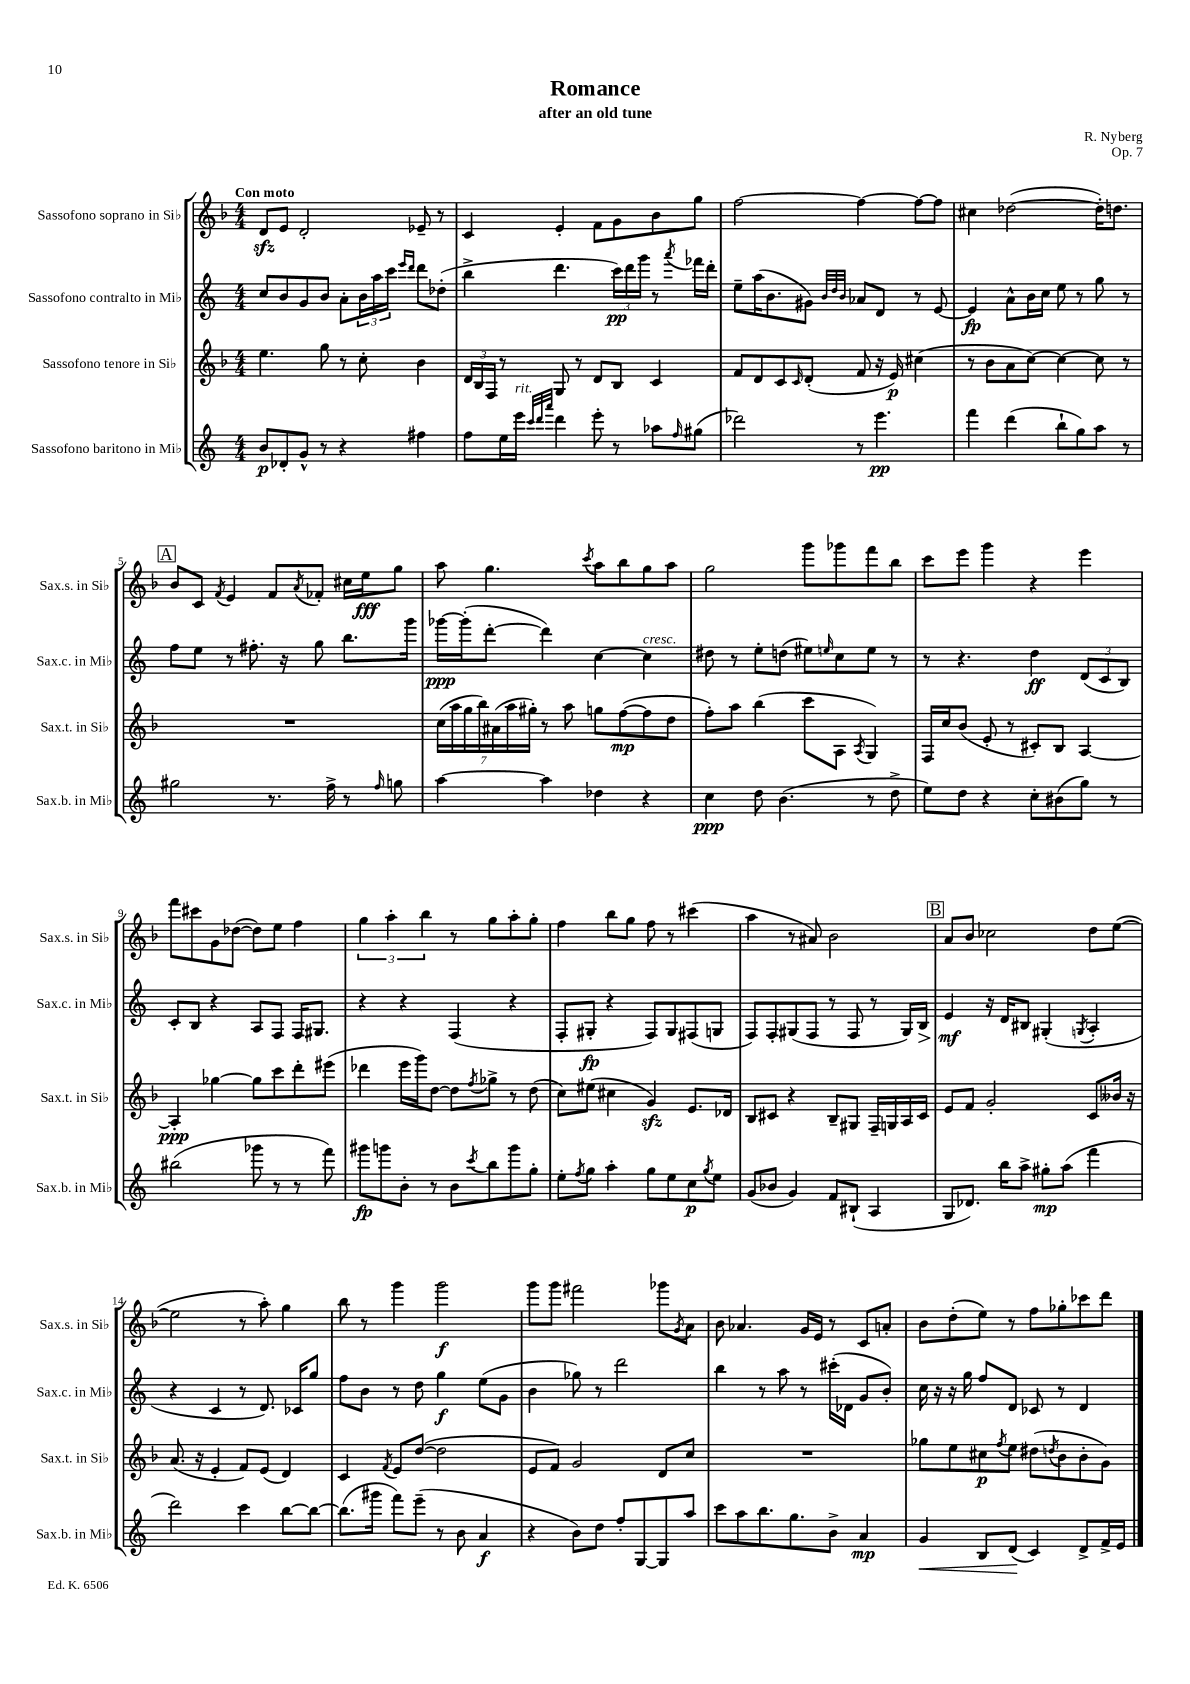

**kern	**kern	**kern	**kern
*staff4	*staff3	*staff2	*staff1
*clefG2	*clefG2	*clefG2	*clefG2
*k[]	*k[b-]	*k[]	*k[b-]
*M4/4	*M4/4	*M4/4	*M4/4
8b	4.ee	8cc	8d
8d-'	.	8b	8e
8g^^	.	8g	2d'
8r	8gg	8b	.
4r	8r	8a'	.
.	8cc'	24b	.
.	.	24aa	.
.	.	24ccc	.
.	.	16qqeee	.
.	.	16qqddd	.
4ff#	4b-	8ddd	8e-~
.	.	(8dd-'	8r
=	=	=	=
8ff	24d	4bb^	4c
.	24B-	.	.
.	24F	.	.
16ee	8r	.	.
16eee	.	.	.
32qqccc	.	.	.
32qqddd	.	.	.
32qqaaa	.	.	.
4ddd	8G	4.ddd	4e'
.	8r	.	.
8eee'	8d	.	8f
8r	8B-	24ccc)	8g
.	.	24ddd	.
.	.	24ggg	.
8aa-	4c	8r	8b-
16qqff	.	8qaaa	.
(8gg#	.	16fff-	8gg
.	.	16ddd'	.
=	=	=	=
2ddd-)	8f	8ee~	[2ff
.	8d	(16aa	.
.	.	8.b	.
.	8c	.	.
.	16qqc	.	.
.	(8d'	8g#)	.
.	.	32qqb	.
.	.	32qqdd	.
.	.	32qqb	.
8r	8f	8a-	4ff_
4.eee	16r	8d	.
.	16e)	.	.
.	(4cc#	8r	8ff_
.	.	[8e	8ff]
=	=	=	=
4fff	8r	4e]	4cc#
.	8b-	.	.
(4ddd	8a	8a^^	([2dd-
.	[8cc)	16b	.
.	.	16cc	.
8bb`	4cc_	8ee	.
8gg)	.	8r	.
8aa	8cc]	8gg	16dd-'])
.	.	.	8.dd
8r	8r	8r	.
=	=	=	=
2gg#	1r	8ff	8b-
.	.	8ee	8c
.	.	.	8qf
.	.	8r	4e
.	.	8.ff#'	.
8.r	.	.	8f
.	.	16r	.
.	.	.	8qa
.	.	8gg	8f-'
16ff^	.	.	.
8r	.	8.bb	16cc#
.	.	.	16ee
16qqff	.	.	.
8gg	.	.	8gg
.	.	16ggg	.
=	=	=	=
[4aa	(28cc	[16ggg-	8aa
.	28aa	.	.
.	.	(16ggg-']	.
.	28gg	.	.
.	28bb-)	.	.
.	.	[8ddd'	4.gg
.	(28a#	.	.
.	28aa	.	.
.	28gg#')	.	.
4aa]	8r	4ddd])	.
.	8aa	.	.
.	.	.	8qccc
4dd-	8gg	[4cc	8aa
.	([8ff	.	8bb-
4r	8ff]	4cc]	8gg
.	8dd	.	8aa
=	=	=	=
4cc	8ff')	8dd#	2gg
.	8aa	8r	.
8dd	(4bb-	8ee'	.
(4.b	.	(8dd	.
.	8ccc	8ee#)	8ggg
.	.	16qqee	.
.	8A	8cc	8ggg-
.	8qA	.	.
8r	4G)	8ee	8fff
8dd^	.	8r	8bb-
=	=	=	=
8ee)	16F	8r	8ccc
.	16cc	.	.
8dd	(8b-	4.r	8eee
4r	8e'	.	4ggg
.	8r	.	.
8cc'	8c#')	4dd	4r
(8b#	8B-	.	.
8gg)	[4A	(12d	4eee
.	.	12c	.
8r	.	.	.
.	.	12B)	.
=	=	=	=
(2bb#	4A']	8c'	8fff
.	.	8B	8ccc#
.	[4gg-	4r	8g
.	.	.	([8dd-
8ggg-	8gg-]	8A	8dd-])
8r	8ccc	8F	8ee
8r	8ddd'	16F	4ff
.	.	8.G#	.
8fff)	(8eee#	.	.
=	=	=	=
8ggg#	4ddd-	4r	6gg
8ggg	.	.	.
.	.	.	6aa'
8b'	16eee	4r	.
.	16ggg)	.	.
.	.	.	6bb-
8r	[8dd	.	.
8b	8dd]	(4F	8r
8qccc	8qff	.	.
8bb	8gg-^	.	8gg
8ggg	8r	4r	8aa'
8gg'	(8dd	.	8gg'
=	=	=	=
8ee'	8cc)	8F'	4ff
8qff	.	.	.
8gg	(8ee#	8G#'	.
4aa'	4cc#	4r	8bb-
.	.	.	8gg
8gg	4g)	8F)	8ff
8ee	.	8G#	8r
8cc	8.e	(8F#	(4ccc#
8qgg	.	.	.
8ee	.	8G	.
.	16d-	.	.
=	=	=	=
(8g	8B-	8F)	4aa
8b-	8c#	8F'	.
4g)	4r	(8G#	8r
.	.	8F	8a#)
8f	8B-~	8r	2b-
(8B#`	8G#	8F	.
4A	16F~	8r	.
.	16G	.	.
.	16A	16G#)	.
.	16c#	16B	.
=	=	=	=
8G	8e	4e	8a
8.d-)	8f	.	8b-
.	2g'	16r	2cc-
16bb	.	16d	.
8aa^	.	8B#	.
8gg#'	.	(4G#'	.
(8aa	.	.	.
.	.	8qG	.
4fff	8c	4A'	8dd
.	16b--	.	([8ee
.	16r	.	.
=	=	=	=
2ddd)	(8.a	4r	2ee]
.	16r	.	.
.	4e'	4c	.
4ccc	8f)	8r	8r
.	(8e	8.d)	8aa')
[8bb	4d)	.	4gg
.	.	16c-	.
8bb_	.	8gg	.
=	=	=	=
(8.bb]	4c	8ff	8bb-
.	.	8b	8r
16ggg#	.	.	.
.	8qf	.	.
8fff)	8e	8r	4ggg
(8eee~	([8dd	8dd	.
8r	2dd]	4gg	2ggg
8b	.	.	.
4a	.	(8ee	.
.	.	8g	.
=	=	=	=
4r	8e	4b	8ggg
.	8f)	.	8ggg
8b)	2g	8gg-)	2fff#
8dd	.	8r	.
8ff'	.	2ddd	.
[8G	.	.	.
8G]	8d	.	8ggg-
.	.	.	8qg
8aa	8cc	.	8a
=	=	=	=
8ccc	1r	4bb	8b-
8aa	.	.	4.a-
8.bb	.	8r	.
.	.	8aa	.
8.gg	.	.	.
.	.	8r	16g
.	.	.	16e
8b^	.	(16ccc#'	8r
.	.	16d-	.
4a	.	8g	8c
.	.	8b')	8a'
=	=	=	=
4g	8gg-	16cc	8b-
.	.	16r	.
.	8ee	16r	(8dd'
.	.	16gg	.
8B	8cc#	8ff	8ee)
.	8qff	.	.
(8d	8ee	8d	8r
4c)	(8dd#	8c-	8ff
.	8qdd	.	.
.	8b-	8r	8gg-'
8d^	8b-'	4d	8ccc-
16f^	8g)	.	8ddd
16e	.	.	.
==	==	==	==
*-	*-	*-	*-
